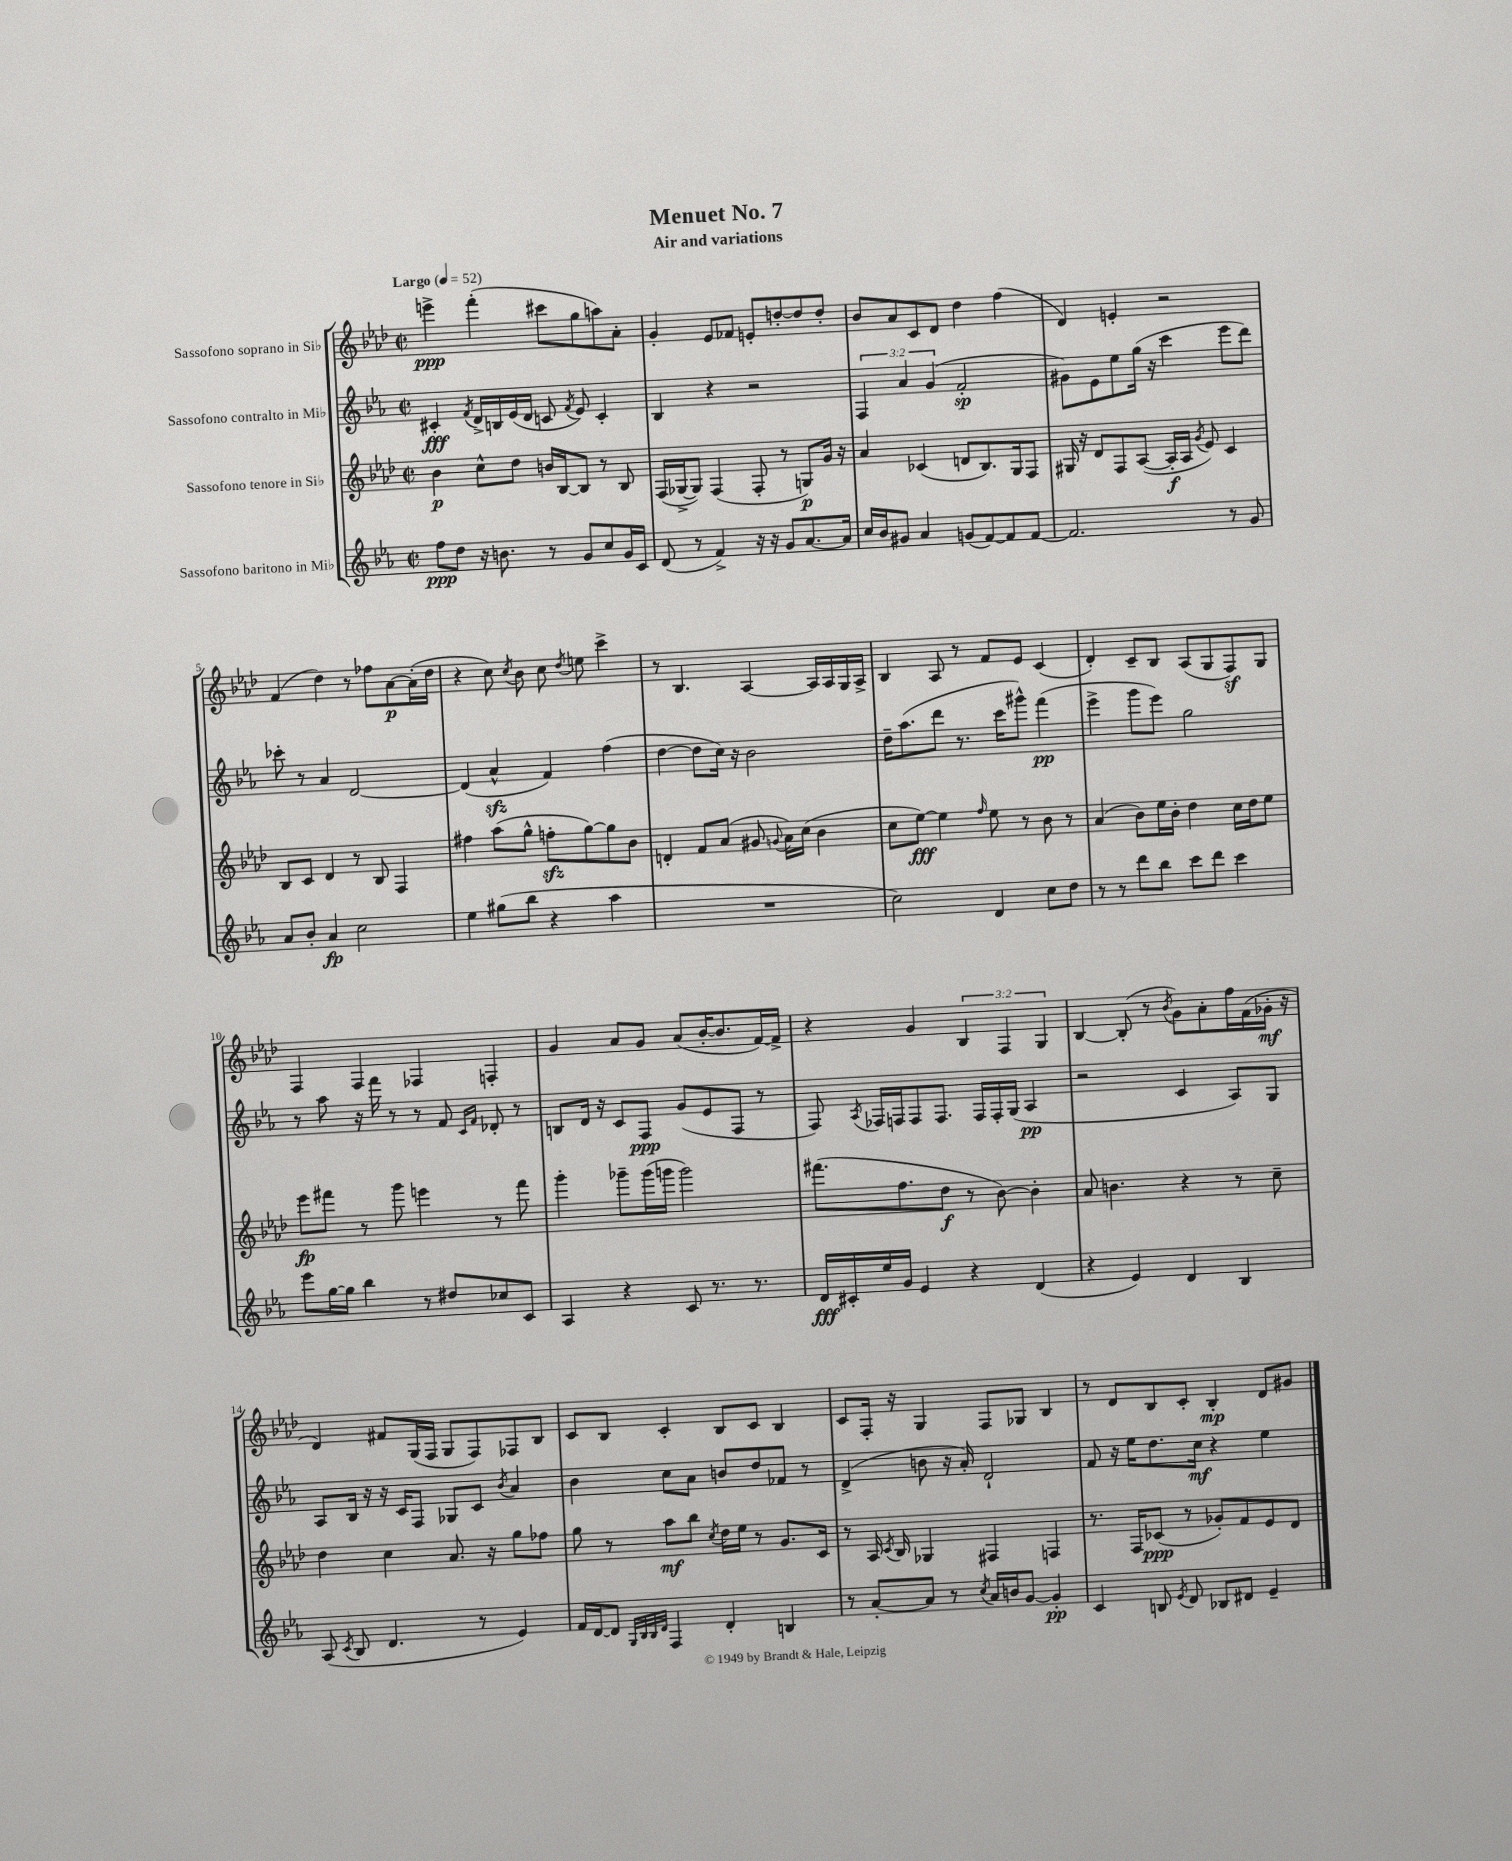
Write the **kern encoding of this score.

**kern	**kern	**kern	**kern
*staff4	*staff3	*staff2	*staff1
*clefG2	*clefG2	*clefG2	*clefG2
*k[b-e-a-]	*k[b-e-a-d-]	*k[b-e-a-]	*k[b-e-a-d-]
*M2/2	*M2/2	*M2/2	*M2/2
*met(c|)	*met(c|)	*met(c|)	*met(c|)
*MM52	*MM52	*MM52	*MM52
8ff	4b-	4c#'	4eee^
8dd	.	.	.
.	.	8qf	.
16r	8cc^^	16d^	(4fff'
8.b	.	16B	.
.	8dd-	(16e-	.
.	.	16d	.
8r	16b	8c	8ccc#
.	[16B-	.	.
.	.	8qf	.
8g	8B-]	8e-)	8gg
8cc	8r	4c'	8aa)
16g	8B-	.	8a-'
16c	.	.	.
=	=	=	=
(8d	(16F	4B-	4g'
.	[16G-^	.	.
8r	8G-])	.	.
4f^)	(4F	4r	8e-
.	.	.	8f-
16r	8F'	2r	8e'
16r	.	.	.
8g	8r	.	[8dd'
[8.a-	8G)	.	8dd]
.	16g	.	8dd'
16a-]	16r	.	.
=	=	=	=
16cc	4a-	6F	8b-
16b-	.	.	.
8g#	.	.	8a-
.	.	6a-	.
4a-	(4c-	.	8c
.	.	(6g	.
.	.	.	8d-
(8g	8d	2f'	4dd-
[8f)	8.B-)	.	.
8f]	.	.	(4ff
.	16G	.	.
[8f	8F	.	.
=	=	=	=
2.f]	16G#	8g#)	4d-)
.	16r	.	.
.	8d-	8e-	.
.	8F	8ee-	4e'
.	([8A-	(16gg	.
.	.	16r	.
.	16A-']	4ccc	2r
.	16A-	.	.
.	8qg	.	.
.	8e-)	.	.
8r	4c	8eee-	.
8g	.	8ddd)	.
=	=	=	=
8a-	8B-	8ccc-'	(4f
8b-'	8c	8r	.
4a-	4d-	4a-	4dd-)
2cc	8r	[2d	8r
.	8B-	.	8ff-
.	4F	.	[8a-
.	.	.	(16a-']
.	.	.	16dd-
=	=	=	=
4ee-	4ff#	(4d]	4r
(8gg#	(8aa-	4a-^^	8cc)
.	.	.	8qcc
8bb-	8gg^^	.	8b-
4r	8ff'	4f)	8cc
.	.	.	8qdd-
.	[8gg)	.	8ee
4aa-	8gg]	(4ff	4ccc^
.	8b-	.	.
=	=	=	=
1r	4d'	[4dd	8r
.	.	.	4.B-
.	8f	8dd]	.
.	(8a-	16cc)	.
.	.	16r	.
.	8g#	2b-	[4A-
.	8qqg	.	.
.	16a-)	.	.
.	(16cc	.	.
.	4b-	.	16A-]
.	.	.	16A-
.	.	.	16G
.	.	.	16A-^
=	=	=	=
2cc)	8cc	16dd~	4B-
.	.	(8.aa-	.
.	[8ee-)	.	.
.	4ee-]	8ddd	8A-
.	.	8.r	8r
.	16qqff	.	.
4d	8ee-	.	8f
.	.	16ccc	.
.	8r	8ggg#^^)	8e-
8cc	8b-	(4fff	(4c
8dd	8r	.	.
=	=	=	=
8r	(4a-	4eee-^	4d-')
8r	.	.	.
8ddd	8b-)	8ggg	8c~
8bb-	16ee-	8eee-)	8B-
.	16b-'	.	.
8ccc	4dd-	2gg	(8A-
8ddd	.	.	8G
4ccc	16cc	.	8F)
.	16dd-	.	.
.	8ee-	.	8G
=	=	=	=
8eee-	8eee-	8r	4F
[16gg	8fff#	8aa-	.
16gg]	.	.	.
4bb-	8r	16r	4F
.	.	16fff	.
.	8ggg	8r	.
8r	4eee	8r	4F-
8dd#	.	8f	.
.	.	16qqc	.
.	.	16qqf	.
8cc-	8r	8d-'	4F'
8c	8fff#	8r	.
=	=	=	=
4A-	4ggg'	8B	4g
.	.	16d	.
.	.	16r	.
4r	8ggg-~	8c	8a-
.	(16ggg-	8F	8g
.	16ggg	.	.
8c	2ggg)	(8g	(8a-
8.r	.	8e-	[16b-'
.	.	.	8.b-]
.	.	8F	.
8.r	.	.	.
.	.	8r	[16f)
.	.	.	16f^]
=	=	=	=
16d	(8.fff#	8F)	4r
16c#'	.	.	.
.	.	8qA-	.
16ee-	.	16F-	.
16g	8.ff	16F	.
4e-	.	8F	4g
.	8dd-	8.F	.
4r	8r	.	6B-
.	.	16F	.
.	[8b-)	16F'	.
.	.	.	6F
.	.	(16G	.
(4d	4b-']	4A-	.
.	.	.	6G
=	=	=	=
4r	8a-	2r	[4B-
.	4.b	.	.
4e-)	.	.	(8B-']
.	.	.	8r
.	.	.	8qb-
4d	4r	4c	8g)
.	.	.	8a-'
4B-	8r	8A-)	16ff
.	.	.	(16f
.	8cc~	8G	16g-'
.	.	.	16r
=	=	=	=
(8A-	4dd-	8A-	4d-)
8qc	.	.	.
8B-	.	16B-	.
.	.	16r	.
4.d	4cc	16r	8f#
.	.	16c	.
.	.	8F	(16G
.	.	.	16F
.	8.a-	8G-	8G
8r	.	8c	8F)
.	16r	.	.
.	.	8qb-	.
4e-)	8gg	4a-	8F-
.	8ff-	.	8B-
=	=	=	=
16f	8gg	4b-	8c
[16d	.	.	.
8d]	8r	.	8B-
32qqG	.	.	.
32qqB-	.	.	.
32qqB-	.	.	.
32qqd	.	.	.
4F	8aa-	8cc	4c'
.	8bb-	8a-	.
.	8qcc	.	.
4d'	16dd-	8b	8B-
.	16ee-	.	.
.	8r	8dd	8c
4B	8.g	8f-	4B-
.	.	8r	.
.	16c	.	.
=	=	=	=
8r	8r	(4d^	8c
[8a-'	16A-	.	16F'
.	8qc	.	.
.	16B-	.	16r
8a-]	4G-	8b	4G
8r	.	16r	.
.	.	16a-')	.
8qcc	.	.	.
16a-	4F#	2d`	8F
16b	.	.	.
[8g	.	.	8G-
4g']	4F	.	4B-
=	=	=	=
4c	8.r	8f	8r
.	.	16r	8d-
.	16F	16ee-	.
8B	(8c-	8.dd	8B-
8qe-	.	.	.
8d	8r	.	8c'
.	.	16cc	.
8B-	8g-')	4r	4B-'
8d#	8f	.	.
4e-~	8e-	4ee-	8d-
.	8d-	.	8g#
==	==	==	==
*-	*-	*-	*-
